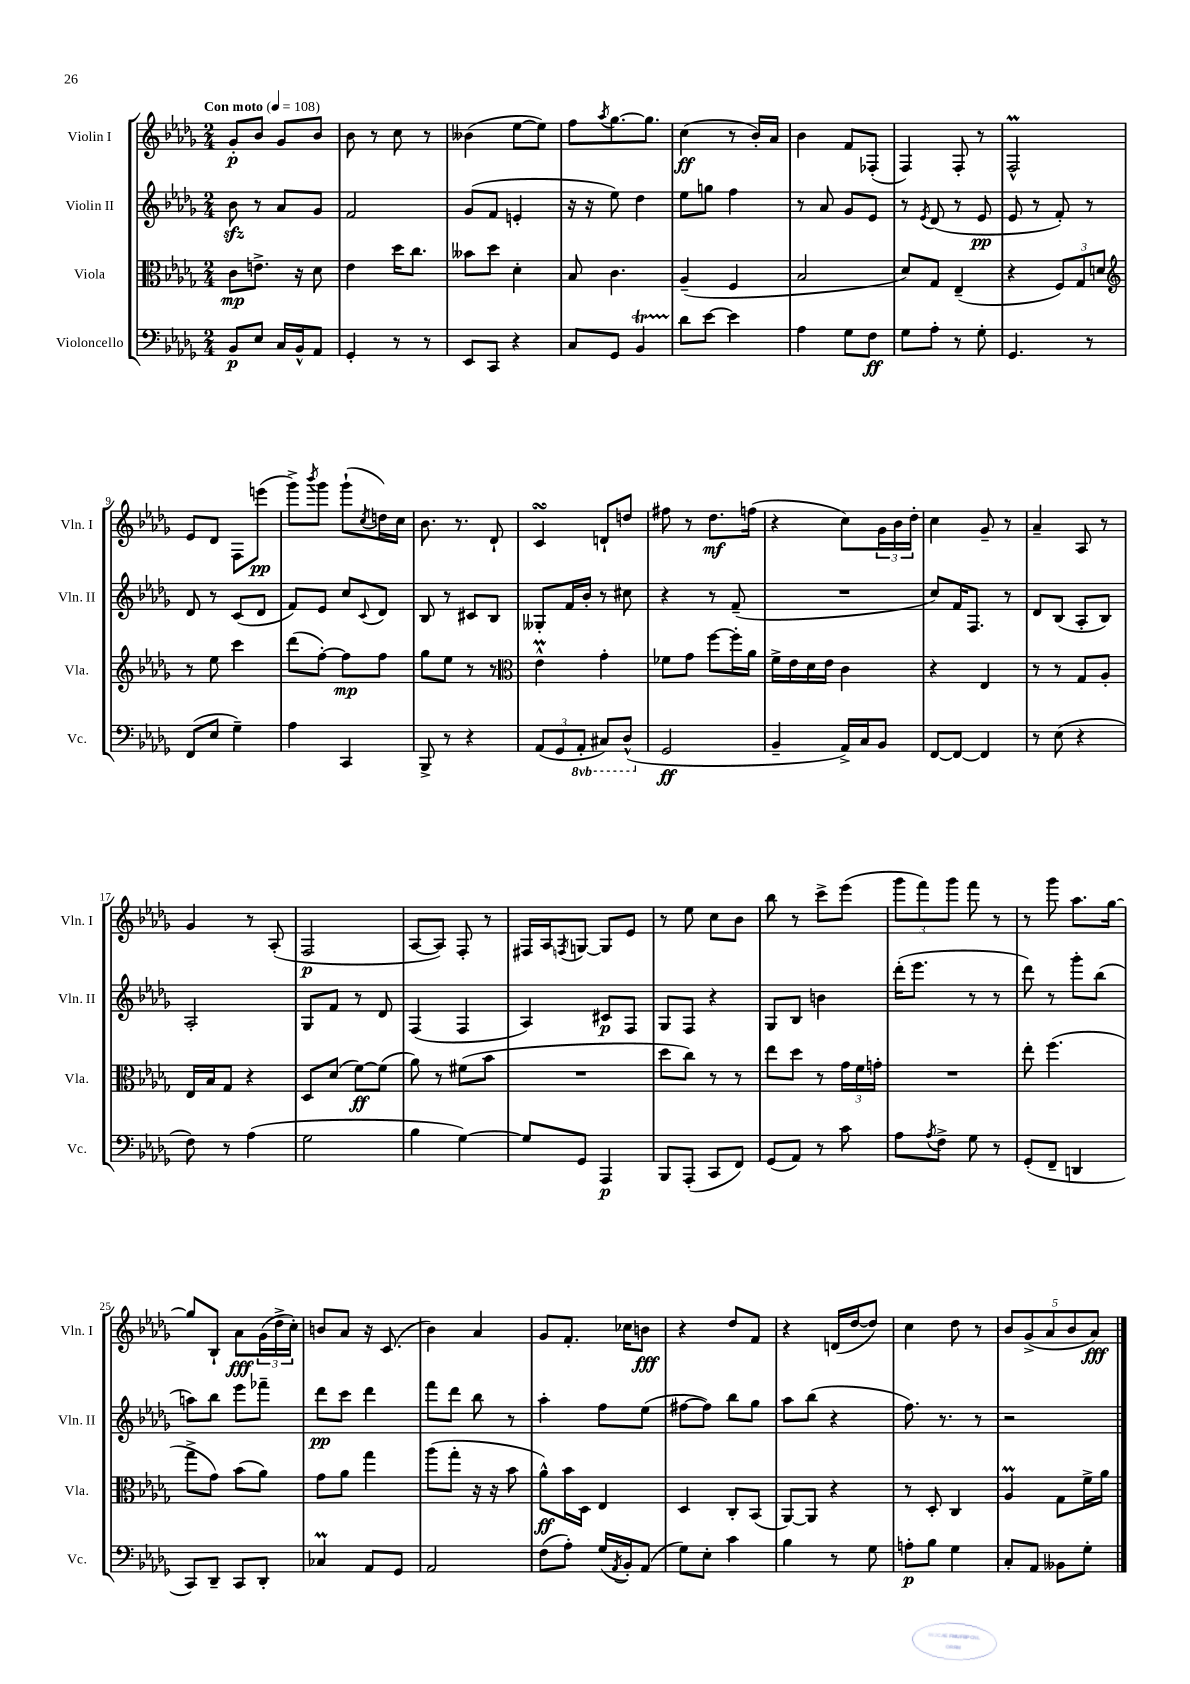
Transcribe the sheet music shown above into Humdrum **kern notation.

**kern	**kern	**kern	**kern
*staff4	*staff3	*staff2	*staff1
*clefF4	*clefC3	*clefG2	*clefG2
*k[b-e-a-d-g-]	*k[b-e-a-d-g-]	*k[b-e-a-d-g-]	*k[b-e-a-d-g-]
*M2/4	*M2/4	*M2/4	*M2/4
*MM108	*MM108	*MM108	*MM108
8BB-/L	8c\L	8b-\	8g-'/L
8E-/J	8.e^\J	8r	8b-/J
16C/LL	.	8a-/L	8g-/L
16BB-^^/J	16r	.	.
8AA-/J	8d-\	8g-/J	8b-/J
=	=	=	=
4GG-'/	4e-\	2f/	8b-\
.	.	.	8r
8r	16dd-\LK	.	8cc\
.	8.cc\J	.	.
8r	.	.	8r
=	=	=	=
8EE-/L	8b--\L	(8g-/L	(4b--\
8CC/J	8dd-\J	8f/J	.
4r	4d-'\	4e'/	[8ee-\L
.	.	.	8ee-\]J)
=	=	=	=
8C/L	8B-/	16r	8ff\L
.	.	16r	.
.	.	.	8qaa-/
8GG-/J	4.c\	8ee-\)	[8.gg-\
4BB-/	.	4dd-\	.
.	.	.	8.gg-\]J
=	=	=	=
8d-\L	(4A-~/	8ee-\L	(4cc\
[8e-\J	.	8gg\J	.
4e-\]	4F/	4ff\	8r
.	.	.	16b-'/LL)
.	.	.	16a-/JJ
=	=	=	=
4A-\	2B-/	8r	4b-\
.	.	8a-/	.
8G-\L	.	8g-/L	8f/L
8F\J	.	8e-/J	(8F-'/J
=	=	=	=
8G-\L	8d-/L)	8r	4F/)
.	.	8qe-/	.
8A-'\J	8G-/J	(8d-/	.
8r	(4E-~/	8r	8F'/
8G-'\	.	8e-/	8r
=	=	=	=
4.GG-/	4r	8e-/	2F^^/
.	.	8r	.
.	12F/L)	8f'/)	.
.	12G-/	.	.
8r	.	8r	.
.	12d/J	.	.
=	=	=	=
*	*clefG2	*	*
(8FF/L	8r	8d-/	8e-/L
8E-/J	8ee-\	8r	8d-/J
4G-~\)	4ccc\	(8c/L	8F\L
.	.	8d-/J	(8eee\J
=	=	=	=
4A-\	(8ddd-\L	8f/L)	8ggg-^\L)
.	.	.	8qbbb-/
.	[8ff'\J)	8e-/J	8ggg-\J
4CC/	8ff\]L	8cc/L	(8ggg-`\L
.	.	8qqc/	8qcc/
.	8ff\J	8d-/J	16dd\L)
.	.	.	16cc\JJ
=	=	=	=
8BBB-^/	8gg-\L	8B-/	8.b-\
8r	8ee-\J	8r	.
.	.	.	8.r
4r	8r	8c#/L	.
.	8r	8B-/J	8d-`/
=	=	=	=
*	*clefC3	*	*
(12AA-/L	4e-^^\	8G--'/L	4c/
12GG-/	.	.	.
.	.	16f/L	.
12AAA-'/J	.	.	.
.	.	16b-'/JJ	.
8CC#/L)	4g-'\	8r	8d`/L
(8DD-^^/J	.	8cc#\	8dd/J
=	=	=	=
2GG-/	8f-\L	4r	8ff#\
.	8g-\J	.	8r
.	[8ff\L	8r	8.dd-\L
.	16ff'\]L	(8f~/	.
.	16a-\JJ	.	(16ff\Jk
=	=	=	=
4BB-~/	16f^\LL	2r	4r
.	16e-\	.	.
.	16d-\	.	.
.	16e-\JJ	.	.
16AA-^/LL)	4c\	.	8cc\L)
16C/J	.	.	.
8BB-/J	.	.	24g-\L
.	.	.	24b-\
.	.	.	24dd-'\JJ
=	=	=	=
[8FF/L	4r	8cc/L)	4cc\
8FF/_J	.	16f/K	.
.	.	8.F/J	.
4FF/]	4E-/	.	8g-~/
.	.	8r	8r
=	=	=	=
8r	8r	8d-/L	4a-~/
(8E-\	8r	(8B-/J	.
4r	8G-/L	8A-'/L	8A-/
.	8A-'/J	8B-/J)	8r
=	=	=	=
8F\)	16E-/LL	2A-'/	4g-/
.	16B-/J	.	.
8r	8G-/J	.	.
(4A-\	4r	.	8r
.	.	.	(8A-'/
=	=	=	=
2G-\	8D-/L	8G-/L	2F/
.	(8d-/J	8f/J	.
.	[8f\L)	8r	.
.	(8f\]J	8d-/	.
=	=	=	=
4B-\	8a-\)	(4F/	[8A-/L
.	8r	.	8A-/]J)
[4G-\)	(8f#\L	4F/	8F'/
.	8b-\J	.	8r
=	=	=	=
8G-/]L	2r	4A-/)	16F#/LL
.	.	.	16A-/J
.	.	.	8qF/
8GG-/J	.	.	[8G/J
4AAA-/	.	8c#/L	8G/]L
.	.	8F/J	8e-/J
=	=	=	=
8BBB-/L	8dd-\L	8G-/L	8r
(8AAA-'/J	8cc\J)	8F/J	8ee-\
8CC/L	8r	4r	8cc\L
8FF/J)	8r	.	8b-\J
=	=	=	=
(8GG-/L	8ee-\L	8G-/L	8bb-\
8AA-/J)	8dd-\J	8B-/J	8r
8r	8r	4b\	8ccc^\L
8c\	24g-\LL	.	(8eee-\J
.	24f\	.	.
.	24g'\JJ	.	.
=	=	=	=
8A-\L	2r	(16ddd-'\LK	12ggg-\L
.	.	8.eee-\J	.
.	.	.	12fff\)
8qA-/	.	.	.
8F^\J	.	.	.
.	.	.	12ggg-\J
8G-\	.	8r	8fff\
8r	.	8r	8r
=	=	=	=
(8GG-'/L	8ee-'\	8ddd-\)	8r
8FF~/J	(4.ff\	8r	8ggg-\
4DD/	.	8ggg-'\L	8.aa-\L
.	.	(8bb-\J	.
.	.	.	[16gg-\Jk
=	=	=	=
8CC/L)	8gg-^\L	8aa\L)	8gg-/]L
8DD-~/J	8g-\J)	8bb-\J	8B-`/J
8CC/L	(8b-\L	8eee-\L	8a-\L
8DD-'/J	8a-\J)	8fff-~\J	(24g-\L
.	.	.	24dd-^\
.	.	.	24cc'\JJ)
=	=	=	=
4C-/	8g-\L	8ddd-\L	8b/L
.	8a-\J	8ccc\J	8a-/J
8AA-/L	4gg-\	4ddd-\	16r
.	.	.	(8.c/
8GG-/J	.	.	.
=	=	=	=
2AA-/	(8aa-\L	8fff\L	4b-\)
.	8gg-'\J	8ddd-\J	.
.	16r	8bb-\	4a-/
.	16r	.	.
.	8b-\	8r	.
=	=	=	=
(8F\L	8a-^^\L)	4aa-'\	8g-/L
8A-'\J)	16b-\L	.	8.f'/J
.	16D-\JJ	.	.
(16G-/LL	4E-/	8ff\L	.
8qAA-/	.	.	.
16BB-'/J)	.	.	16cc-\LK
(8AA-/J	.	(8ee-\J	8b\J
=	=	=	=
8G-\L)	4D-/	[8ff#\L	4r
8E-'\J	.	8ff#\]J)	.
4c\	8C'/L	8bb-\L	8dd-/L
.	(8BB-/J	8gg-\J	8f/J
=	=	=	=
4B-\	[8AA-/L)	8aa-\L	4r
.	8AA-/]J	(8bb-\J	.
8r	4r	4r	(16d/LL
.	.	.	[16dd-/J
8G-\	.	.	8dd-/]J)
=	=	=	=
8A'\L	8r	8.ff\)	4cc\
8B-\J	8D-'/	.	.
.	.	8.r	.
4G-\	4C/	.	8dd-\
.	.	8r	8r
=	=	=	=
8C'/L	4A-/	2r	10b-/L
.	.	.	(10g-^/
8AA-/J	.	.	.
.	.	.	10a-/
8BB--\L	8G-\L	.	.
.	.	.	10b-/
8G-'\J	16f^\L	.	.
.	.	.	10a-/J)
.	16a-\JJ	.	.
==	==	==	==
*-	*-	*-	*-
